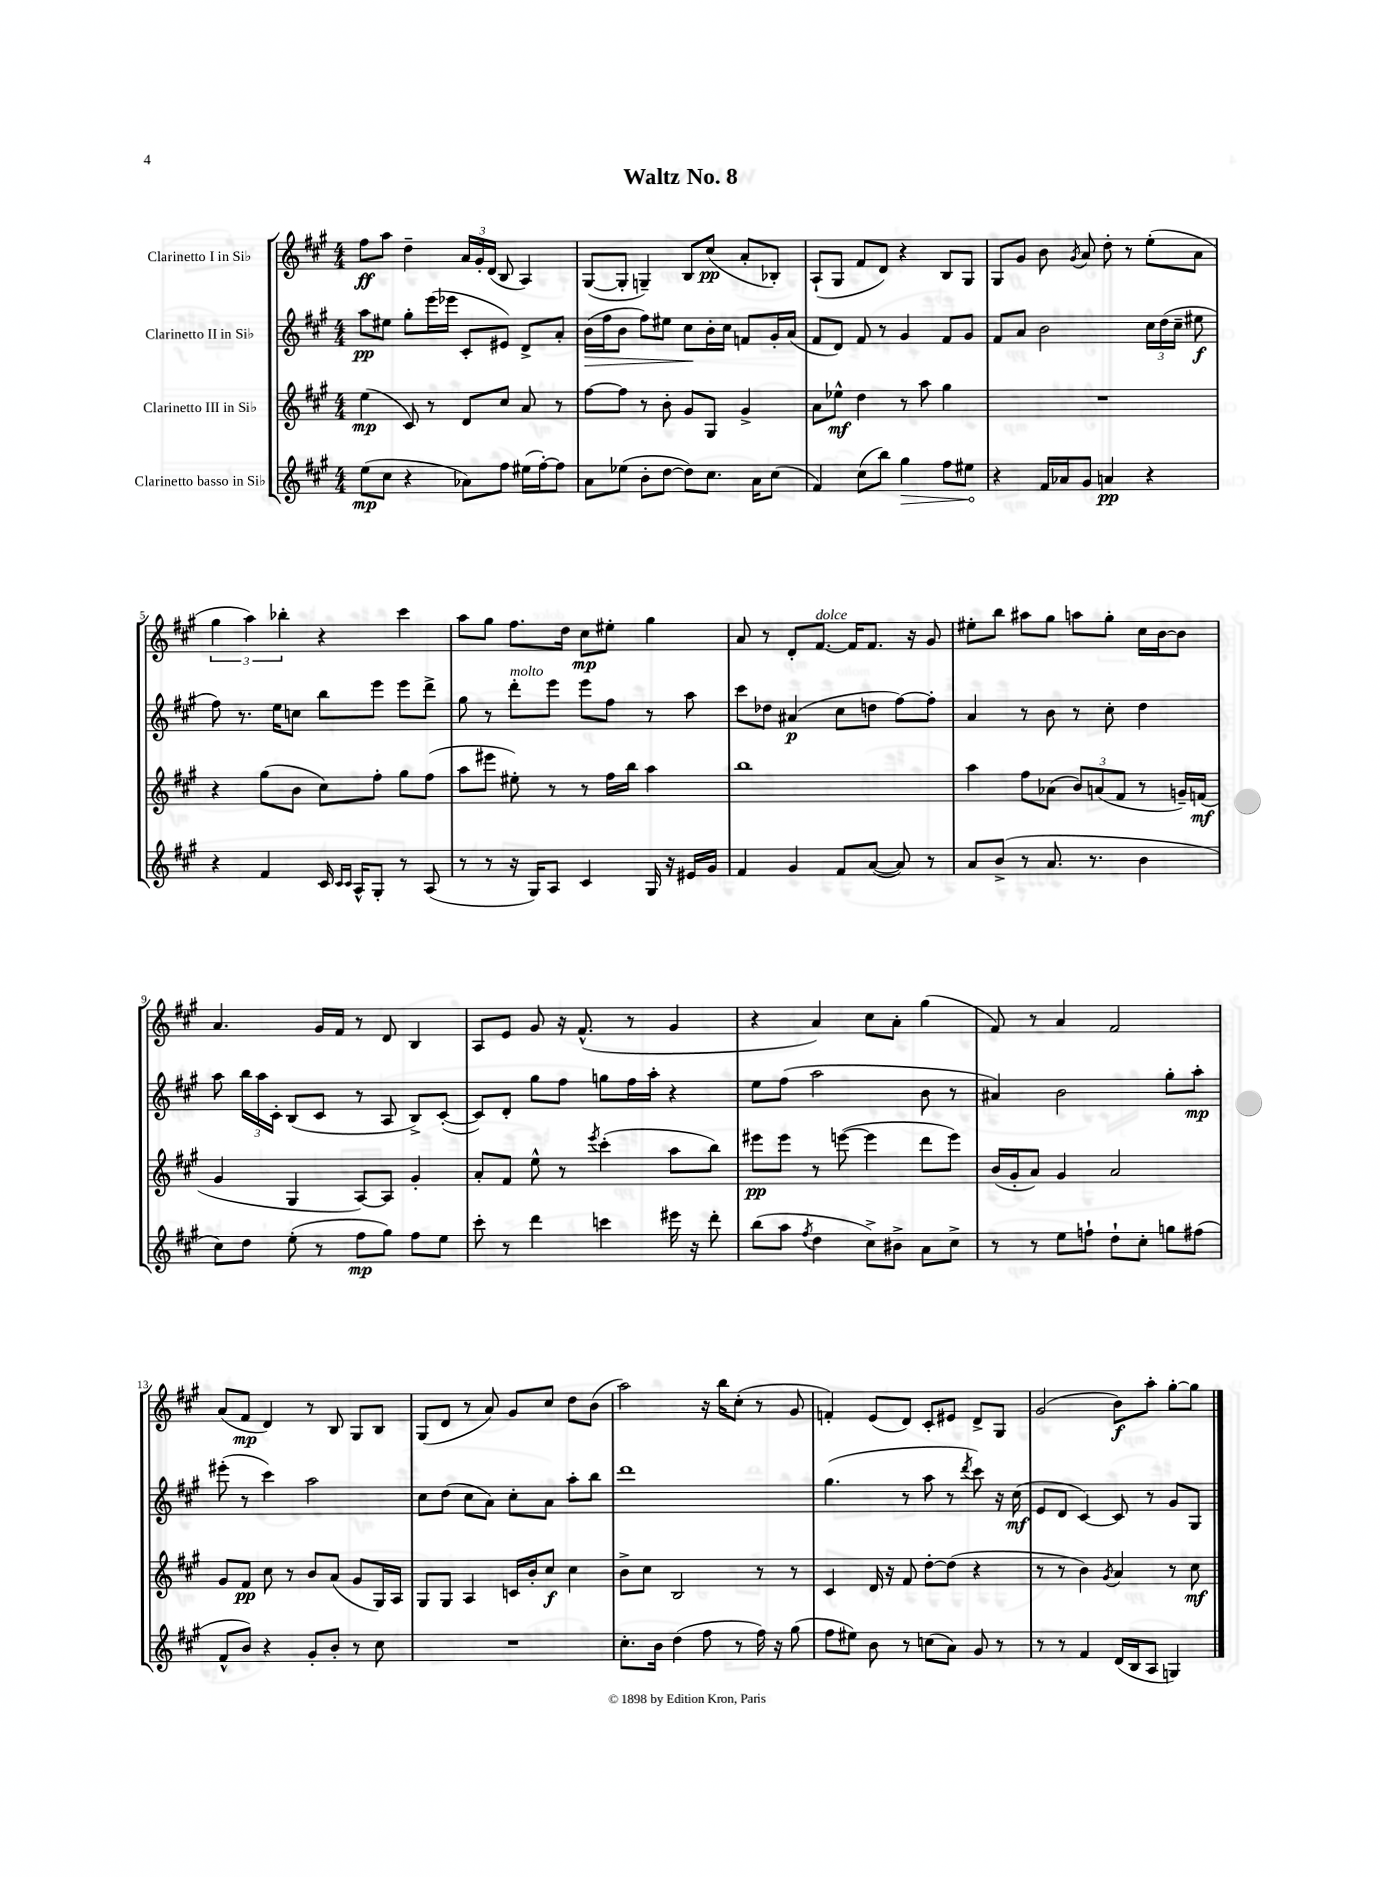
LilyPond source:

\header { title = "Waltz No. 8" }
<<
\new StaffGroup <<
\new Staff = "s0" \with { instrumentName = "Clarinetto I in Sib" } {
    \clef treble \key a \major \numericTimeSignature \time 4/4
    \autoBeamOff fis''8[\ff a''8] d''4-- \tuplet 3/2 { a'16[ gis'16-. d'16]( } b8 a4) |
    gis8[~( gis8]-. g4--) b8[ cis''8]\pp( a'8[-. bes8]-.) |
    a8[-!( gis8] fis'8[ d'8]) r4 b8[ gis8] |
    gis8[ gis'8] b'8 \acciaccatura { gis'8 } a'8 d''8-. r8 e''8[-.( a'8] |
    \tuplet 3/2 { gis''4 a''4) bes''4-. } r4 cis'''4 |
    a''8[ gis''8] fis''8.[ d''16] cis''8[\mp eis''8]-. gis''4 |
    a'8 r8 d'8[-. fis'8.]~^\markup { \italic "dolce" } fis'16[ fis'8.] r16 gis'8 |
    eis''8[-. b''8] ais''8[ gis''8] a''8[ gis''8]-. cis''16[ b'16~ b'8] |
    a'4. gis'16[ fis'16] r8 d'8 b4 |
    a8[ e'8] gis'8 r16 fis'8.-^( r8 gis'4 |
    r4 a'4) cis''8[ a'8]-. gis''4( |
    fis'8) r8 a'4 fis'2 |
    a'8[( fis'8]\mp d'4) r8 b8 gis8[ b8] |
    gis8[( d'8] r8 a'8) gis'8[ cis''8] d''8[ b'8]( |
    a''2) r16 b''16[ cis''8]-.( r8 gis'8 |
    f'4-.) e'8[( d'8]) cis'8[-. eis'8] d'8[-> gis8] |
    gis'2( b'8[\f) a''8]-. gis''8[~-. gis''8] \bar "|." |
}
\new Staff = "s1" \with { instrumentName = "Clarinetto II in Sib" } {
    \clef treble \key a \major \numericTimeSignature \time 4/4
    \autoBeamOff a''8[\pp eis''8] gis''8[-. e'''16( ees'''16] cis'8[-. eis'8]) d'8[-> a'8]-. |
    b'16[\>( fis''16 b'8] fis''8[) eis''8] cis''8[\! b'16-. cis''16] f'8[ gis'16-. a'16]( |
    fis'8[ d'8]) fis'8 r8 gis'4 fis'8[ gis'8] |
    fis'8[ a'8] b'2 \tuplet 3/2 { cis''16[ d''16( cis''16]-- } eis''8\f |
    fis''8) r8. e''16[ c''8] b''8[ e'''8] e'''8[ d'''8]-> |
    gis''8 r8 d'''8[-.^\markup { \italic "molto" } e'''8] e'''8[ fis''8] r8 a''8 |
    cis'''8[ des''8] ais'4\p( cis''8[ d''8] fis''8[~) fis''8]-. |
    a'4 r8 b'8 r8 cis''8-. d''4 |
    a''8 \tuplet 3/2 { b''16[ a''16 cis'16]-. } b8[( cis'8] r8 a8 b8[->) cis'8]~-.( |
    cis'8[) d'8]-. gis''8[ fis''8] g''8[ fis''16 a''16]-. r4 |
    e''8[ fis''8]( a''2 b'8 r8 |
    ais'4) b'2 gis''8[-. a''8]-.\mp |
    eis'''8-.( r8 cis'''4) a''2 |
    cis''8[ d''8]( cis''8[ a'8]) cis''8[-. a'8] a''8[-. b''8] |
    d'''1 |
    gis''4.( r8 a''8 r8 \acciaccatura { d'''8 } cis'''8) r16 cis''16\mf( |
    e'8[ d'8] cis'4~) cis'8 r8 gis'8[ gis8] \bar "|." |
}
\new Staff = "s2" \with { instrumentName = "Clarinetto III in Sib" } {
    \clef treble \key a \major \numericTimeSignature \time 4/4
    \autoBeamOff e''4\mp( cis'8) r8 d'8[ cis''8] a'8 r8 |
    fis''8[~ fis''8] r8 b'8-. gis'8[ gis8] gis'4-> |
    a'8[ ees''8]-^\mf d''4 r8 a''8 gis''4 |
    R1 |
    r4 gis''8[( b'8] cis''8[) fis''8]-. gis''8[ fis''8]( |
    a''8[ eis'''8] eis''8-.) r8 r8 fis''16[ b''16] a''4 |
    b''1 |
    a''4 fis''8[ aes'8]( \tuplet 3/2 { b'8[) a'8( fis'8] } r8 g'16[--) f'16]\mf( |
    gis'4 gis4 a8[~) a8] gis'4-. |
    a'8[-. fis'8] e''8-^ r8 \acciaccatura { e'''8 } cis'''4-.( a''8[ b''8]) |
    eis'''8[\pp eis'''8] r8 e'''8~( e'''4 d'''8[ e'''8]) |
    b'16[( gis'16-. a'8]) gis'4 a'2 |
    gis'8[ fis'8]\pp cis''8 r8 b'8[ a'8]( gis'8[ gis16) a16] |
    gis8[ gis8] a4 c'16[ b'16-. cis''8]\f cis''4 |
    b'8[-> cis''8] b2 r8 r8 |
    cis'4 d'16 r16 fis'8 d''8[~-. d''8]( r4 |
    r8 r8 b'4) \acciaccatura { gis'8 } a'4 r8 cis''8\mf \bar "|." |
}
\new Staff = "s3" \with { instrumentName = "Clarinetto basso in Sib" } {
    \clef treble \key a \major \numericTimeSignature \time 4/4
    \autoBeamOff e''8[\mp( cis''8] r4 aes'8[) fis''8] eis''16[( fis''16~-.) fis''8] |
    a'8[ ees''8]( b'8[-. d''8]~ d''8[) cis''8.] a'16[ cis''8]( |
    fis'4) cis''8[( b''8]) \once \override Hairpin.circled-tip = ##t gis''4\> fis''8[ eis''8]\! |
    r4 fis'16[ aes'16 gis'8] a'4\pp r4 |
    r4 fis'4 cis'16 \grace { cis'16[ cis'16] } a16[-^ gis8]-. r8 a8( |
    r8 r8 r16 gis16[) a8] cis'4 gis16 r16 eis'16[ gis'16] |
    fis'4 gis'4 fis'8[ a'8]~( a'8) r8 |
    a'8[ b'8]->( r8 a'8. r8. b'4 |
    cis''8[) d''8] e''8-.( r8 fis''8[\mp gis''8]) fis''8[ e''8] |
    cis'''8-. r8 d'''4 c'''4 eis'''16 r16 d'''8-. |
    b''8[( a''8] \acciaccatura { fis''8 } d''4 cis''8[->) bis'8]-> a'8[ cis''8]-> |
    r8 r8 e''8[ f''8]-! d''8[-! cis''8]-. g''8[ fis''8]( |
    fis'8[-^ b'8]) r4 gis'8[-. b'8]-. r8 cis''8 |
    R1 |
    cis''8.[-. b'16] d''4( fis''8 r8 fis''16) r16 gis''8( |
    fis''8[ eis''8]) b'8 r8 c''8[( a'8]) gis'8 r8 |
    r8 r8 fis'4 d'16[( b16 a8] g4) \bar "|." |
}
>>
>>
